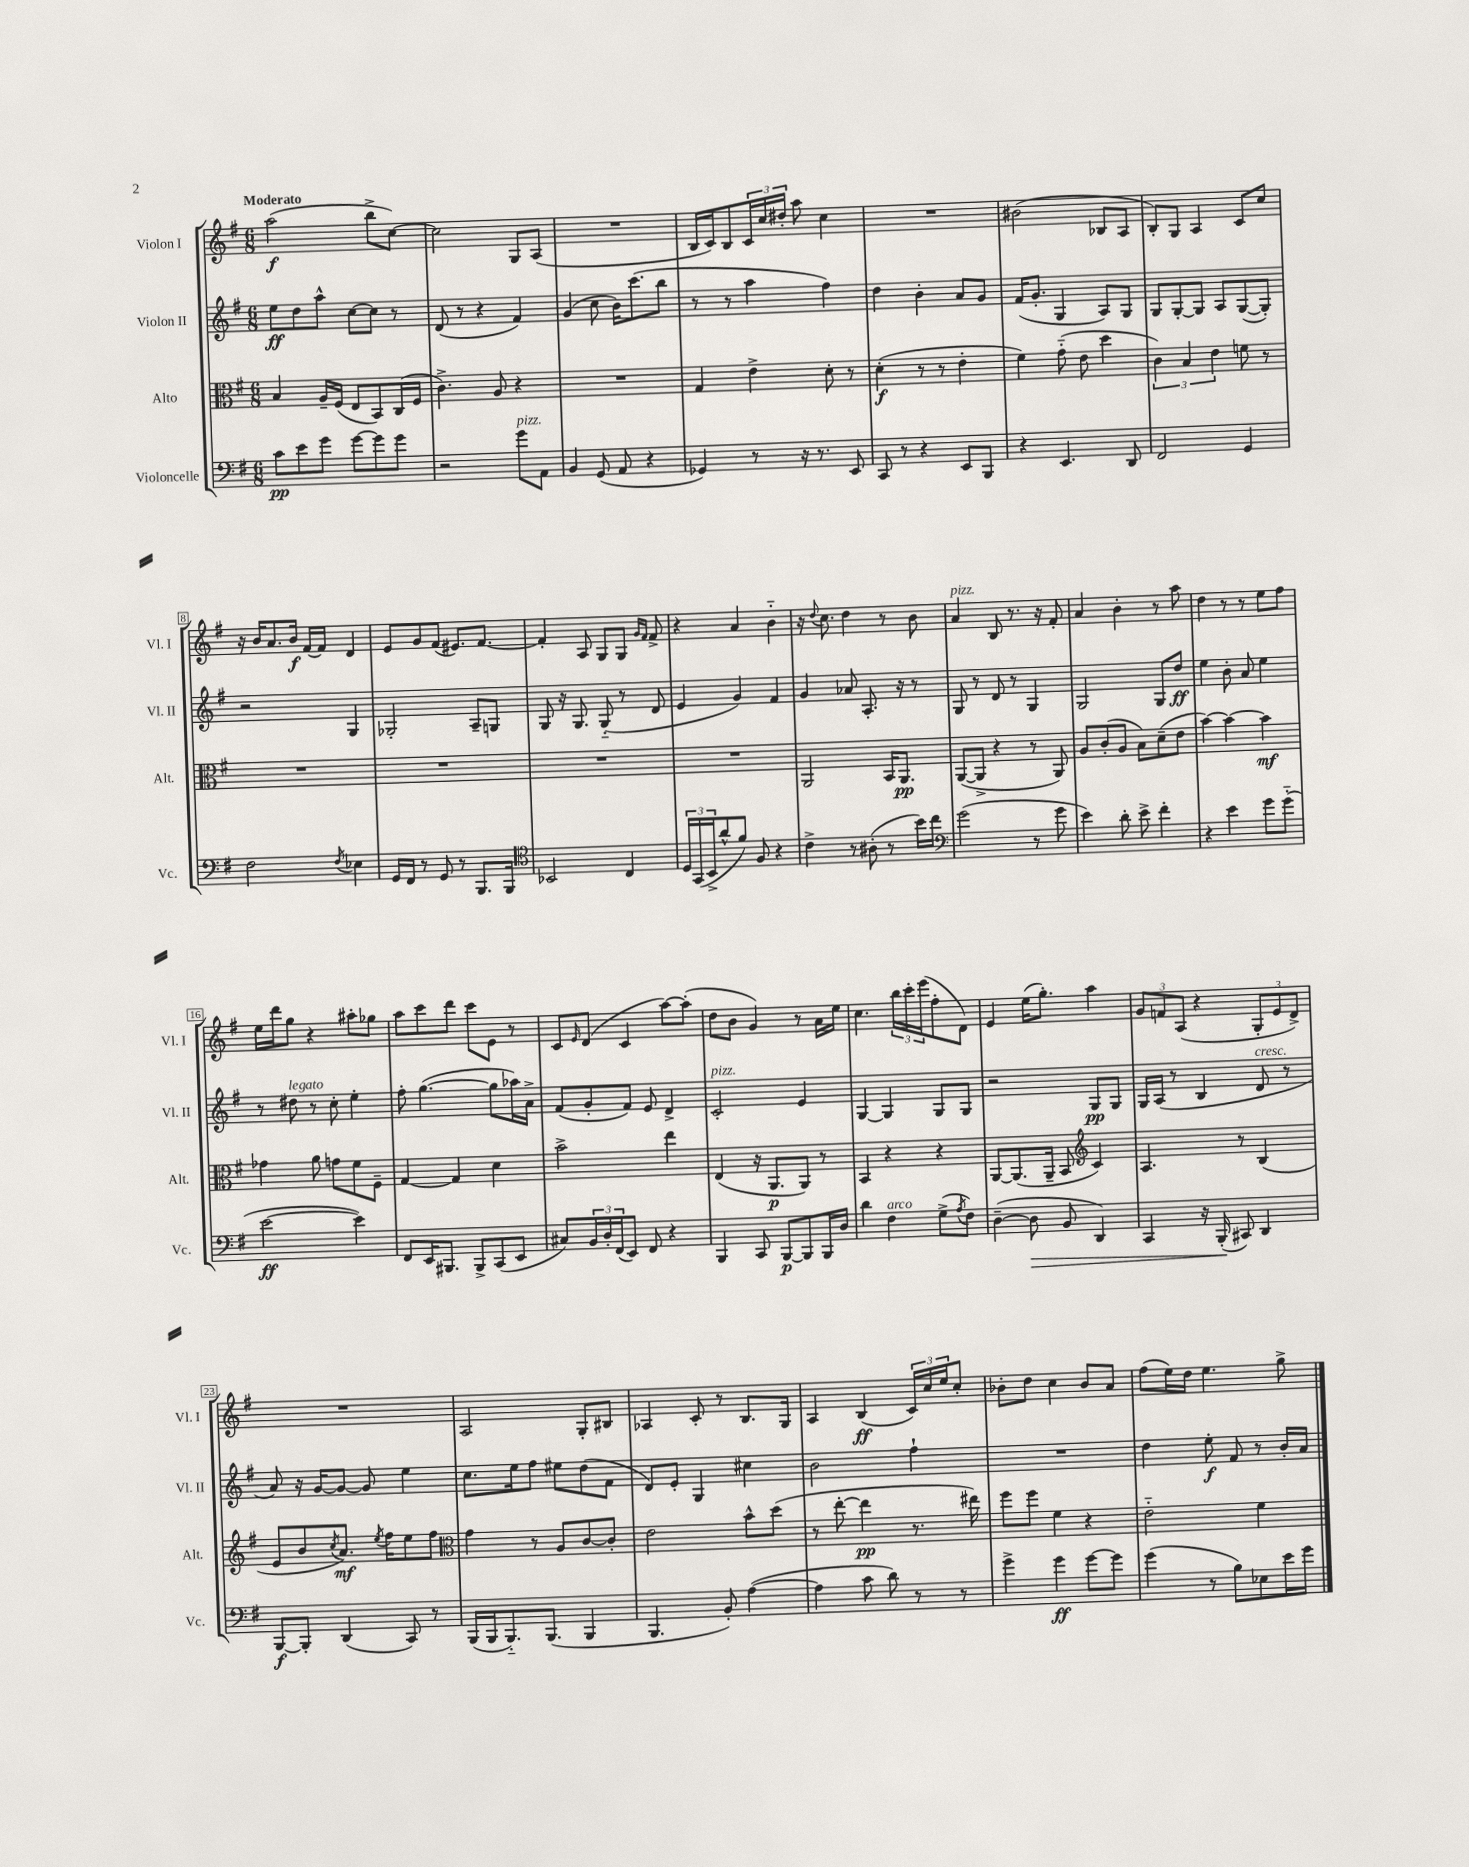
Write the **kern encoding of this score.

**kern	**kern	**kern	**kern
*staff4	*staff3	*staff2	*staff1
*clefF4	*clefC3	*clefG2	*clefG2
*k[f#]	*k[f#]	*k[f#]	*k[f#]
*M6/8	*M6/8	*M6/8	*M6/8
8c\L	4B/	8ee\L	(2aa\
8e\	.	8dd\	.
8g\J	16A~/LL	8aa^^\J	.
.	(16F#/JJ	.	.
[8g\L	8E/L	[8cc\L	.
8g\]	8BB/)	8cc\]J	8bb^\L
8g\J	(16C/L	8r	[8cc\J)
.	16F#/JJ	.	.
=	=	=	=
2r	4.c^\)	(8d/	2cc\]
.	.	8r	.
.	.	4r	.
.	8A/	.	.
8g\L	4r	4f#/)	8G/L
8AA\J	.	.	(8A/J
=	=	=	=
4BB/	2.r	(4g/	2.r
(8GG/	.	8cc\	.
8AA/	.	16b\LK)	.
.	.	(8.ccc\	.
4r	.	.	.
.	.	8bb\J	.
=	=	=	=
4GG-/)	4G/	8r	16B/LL
.	.	.	16c/J)
.	.	8r	8B/
8r	4e^\	4aa\	24c/L
.	.	.	24cc/
.	.	.	24dd#'/JJ
16r	.	.	8aa\
8.r	.	.	.
.	8d'\	4ff#\)	4cc\
8EE/	8r	.	.
=	=	=	=
8CC/	(4d'\	4dd\	2.r
8r	.	.	.
4r	8r	4b'\	.
.	8r	.	.
8EE/L	4e'\	8a/L	.
8BBB/J	.	8g/J	.
=	=	=	=
4r	4f#\)	(16f#/LK	(2b#\
.	.	8.g'/J	.
4.EE/	(8g'~\	4G/	.
.	8e\	.	.
.	4dd\	8A/L)	8B-/L
8DD/	.	8G/J	8A/J
=	=	=	=
2FF#/	6c\)	8G/L	8B'/L)
.	.	[8G'/	8G/J
.	6B/	.	.
.	.	8G/]J	4A/
.	6e\	.	.
.	.	8A/L	.
4GG/	8f\	([8G/	8c/L
.	8r	8G'/]J)	8cc/J
=	=	=	=
2F#\	2.r	2r	16r
.	.	.	16b/LK
.	.	.	8.a/
.	.	.	16b/Jk
.	.	.	[16f#/LL
.	.	.	16f#/]JJ
8qF#/	.	.	.
4E-\	.	4G/	4d/
=	=	=	=
16GG/LL	2.r	2G-'/	8e/L
16FF#/JJ	.	.	.
8r	.	.	8g/
8GG/	.	.	(8f#/J
8r	.	.	8.e#/L)
8.BBB/L	.	8A~/L	.
.	.	.	[8.f#/J
.	.	8G/J	.
16BBB/Jk	.	.	.
=	=	=	=
*clefC4	*	*	*
2BB-/	2.r	8G/	4f#'/]
.	.	16r	.
.	.	8.G/	.
.	.	.	8A/
.	.	(8G'~/	8G/L
4C/	.	8r	8G/J
.	.	.	16qqg/LL
.	.	.	16qqf#/JJ
.	.	8d/	8f#^/
=	=	=	=
24D/LL	2.r	4e/	4r
(24GG/	.	.	.
24BB^/J	.	.	.
8a^^/	.	.	.
8f#/J)	.	4g/)	4a/
8F#/	.	.	.
4r	.	4f#/	4b'~\
=	=	=	=
4c^\	2AA/	4g/	16r
.	.	.	8qqdd/
.	.	.	8.cc\
8r	.	8a-/	4dd\
(8A#'\	.	8.A'/	.
8r	16BB/LK	.	8r
.	8.AA/J	16r	.
16b\LL)	.	8r	8b\
16cc\JJ	.	.	.
=	=	=	=
*clefF4	*	*	*
(2g\	([8AA/L	8G/	4a/
.	8AA^/]J	8r	.
.	4r	8d/	8B/
.	.	8r	8.r
8r	8r	4G/	.
.	.	.	16r
8g\	8AA/)	.	8f#'/
=	=	=	=
4e\)	8A/L	2G/	4a/
.	(8c'/	.	.
8d'\	8A/J	.	4b'\
8e^\	8B\L)	.	.
4f#'\	(8d~\	8G/L	8r
.	8e\J	8dd/J	8aa\
=	=	=	=
4r	[4b\)	4ee\	4dd\
4e\	4b\_	8b'\	8r
.	.	8a/	8r
8g\L	4b\]	4ee\	8ee\L
(8g'~\J	.	.	8ff#\J
=	=	=	=
[2e\	4g-\	8r	16ee\LL
.	.	.	16ddd\J
.	.	8dd#\	8gg\J
.	8a\	8r	4r
.	8g\L	8cc'\	.
4e\])	8f#\	4ee'\	8aa#'\L
.	8F#~\J	.	8gg-\J
=	=	=	=
8FF#/L	[4G/	8ff#'\	8aa\L
16EE/K	.	([4.gg\	8ccc\
8.BBB#/J	.	.	.
.	4G/]	.	8ddd\J
8BBB#^/L	.	.	8ccc\L
(8CC/	4d\	8gg\]L	8e\J
8EE/J	.	16aa-\L)	8r
.	.	16a^\JJ	.
=	=	=	=
8C#/L)	2b^\	(8f#/L	8c/L
.	.	.	16qqe/
24BB/L	.	8g'/	(8d/J
24D'/	.	.	.
(24FF#/J	.	.	.
8EE/J)	.	8f#/J)	4c/
8FF#/	.	8e/	.
4r	4ee\	4d^/	[8aa\L)
.	.	.	(8aa'\]J
=	=	=	=
4BBB/	(4E/	2c'/	8dd\L
.	.	.	8b\J
8CC/	16r	.	4g/)
.	8.AA/L	.	.
[8BBB/L	.	.	.
8BBB/]	8AA/J)	4e/	8r
16BBB/L	8r	.	16a\LL
16D/JJ	.	.	16ee\JJ
=	=	=	=
4d\	4BB/	[4G/	4.cc\
4F#\	4r	4G/]	.
.	.	.	24bb\LL
.	.	.	24ccc'\
.	.	.	(24eee\J
(8G^\L	4r	8G/L	8ff#'\
8qA/	.	.	.
8F#\J)	.	8G/J	8d\J)
=	=	=	=
([4D~\	[8AA/L	2r	4e/
.	(8.AA/]	.	.
8D\]	.	.	(16ee\LK
.	16AA~/Jk	.	8.gg'\J)
8BB/	8BB/	.	.
*	*clefG2	*	*
4DD/)	4c/)	8G/L	4aa\
.	.	8G/J	.
=	=	=	=
4CC/	4.A/	16G/LL	12g/L
.	.	(16A/JJ	.
.	.	.	12f/
.	.	8r	.
.	.	.	(12A/J
16r	.	4B/	4r
(16BBB'/	.	.	.
8CC#/)	8r	.	.
4DD/	(4B/	8d/	12G'/L
.	.	.	12e/
.	.	8r	.
.	.	.	12d^/J)
=	=	=	=
[8BBB/L	8e/L	8a/)	2.r
8BBB'/]J	8b/	16r	.
.	.	[16g/LK	.
.	8qcc/	.	.
(4DD/	8.a/J)	8g/_J	.
.	.	8g/]	.
.	8qee/	.	.
.	16ff#\LK	.	.
8CC/)	8ee\	4ee\	.
8r	8ff#\J	.	.
=	=	=	=
*	*clefC3	*	*
(16BBB/LL	4g\	8.cc\L	2A/
16BBB/J	.	.	.
8.BBB'~/)	.	.	.
.	.	16ee\k	.
.	8r	8ff#\J	.
(8.BBB/J	.	.	.
.	8A/L	8ee#\L	.
4BBB/	[8c/	(8dd\	8G'/L
.	8c'/]J	8f#\J	8B#/J
=	=	=	=
4.BBB/	2e\	8d/L)	4A-/
.	.	8e'/J	.
.	.	4G/	8c'/
8BB'/)	.	.	8r
([4A\	8b^^\L	4cc#\	8.B/L
.	(8dd\J	.	.
.	.	.	16G/Jk
=	=	=	=
4A\]	8r	2b\	4A/
.	[8ee'\	.	.
8c\	4ee\]	.	(4B/
8d\)	.	.	.
8r	8.r	4ff#`\	24c/LL)
.	.	.	24cc/
.	.	.	24ee/J
8r	.	.	8cc'/J
.	16ee#\)	.	.
=	=	=	=
4g^\	8ff#\L	2.r	8b-'\L
.	8ff#\J	.	8dd\J
4g\	4f#\	.	4cc\
[8g\L	4r	.	8b-/L
8g\]J	.	.	8a/J
=	=	=	=
(4g\	2e'~\	4dd\	(8ff#\L
.	.	.	16ee\L)
.	.	.	16dd\JJ
8r	.	8ee'\	4.ee\
8B\L)	.	8f#/	.
8E-\	4f#\	8r	.
16e\L	.	16b'/LL	8gg^\
16g\JJ	.	16a/JJ	.
==	==	==	==
*-	*-	*-	*-
